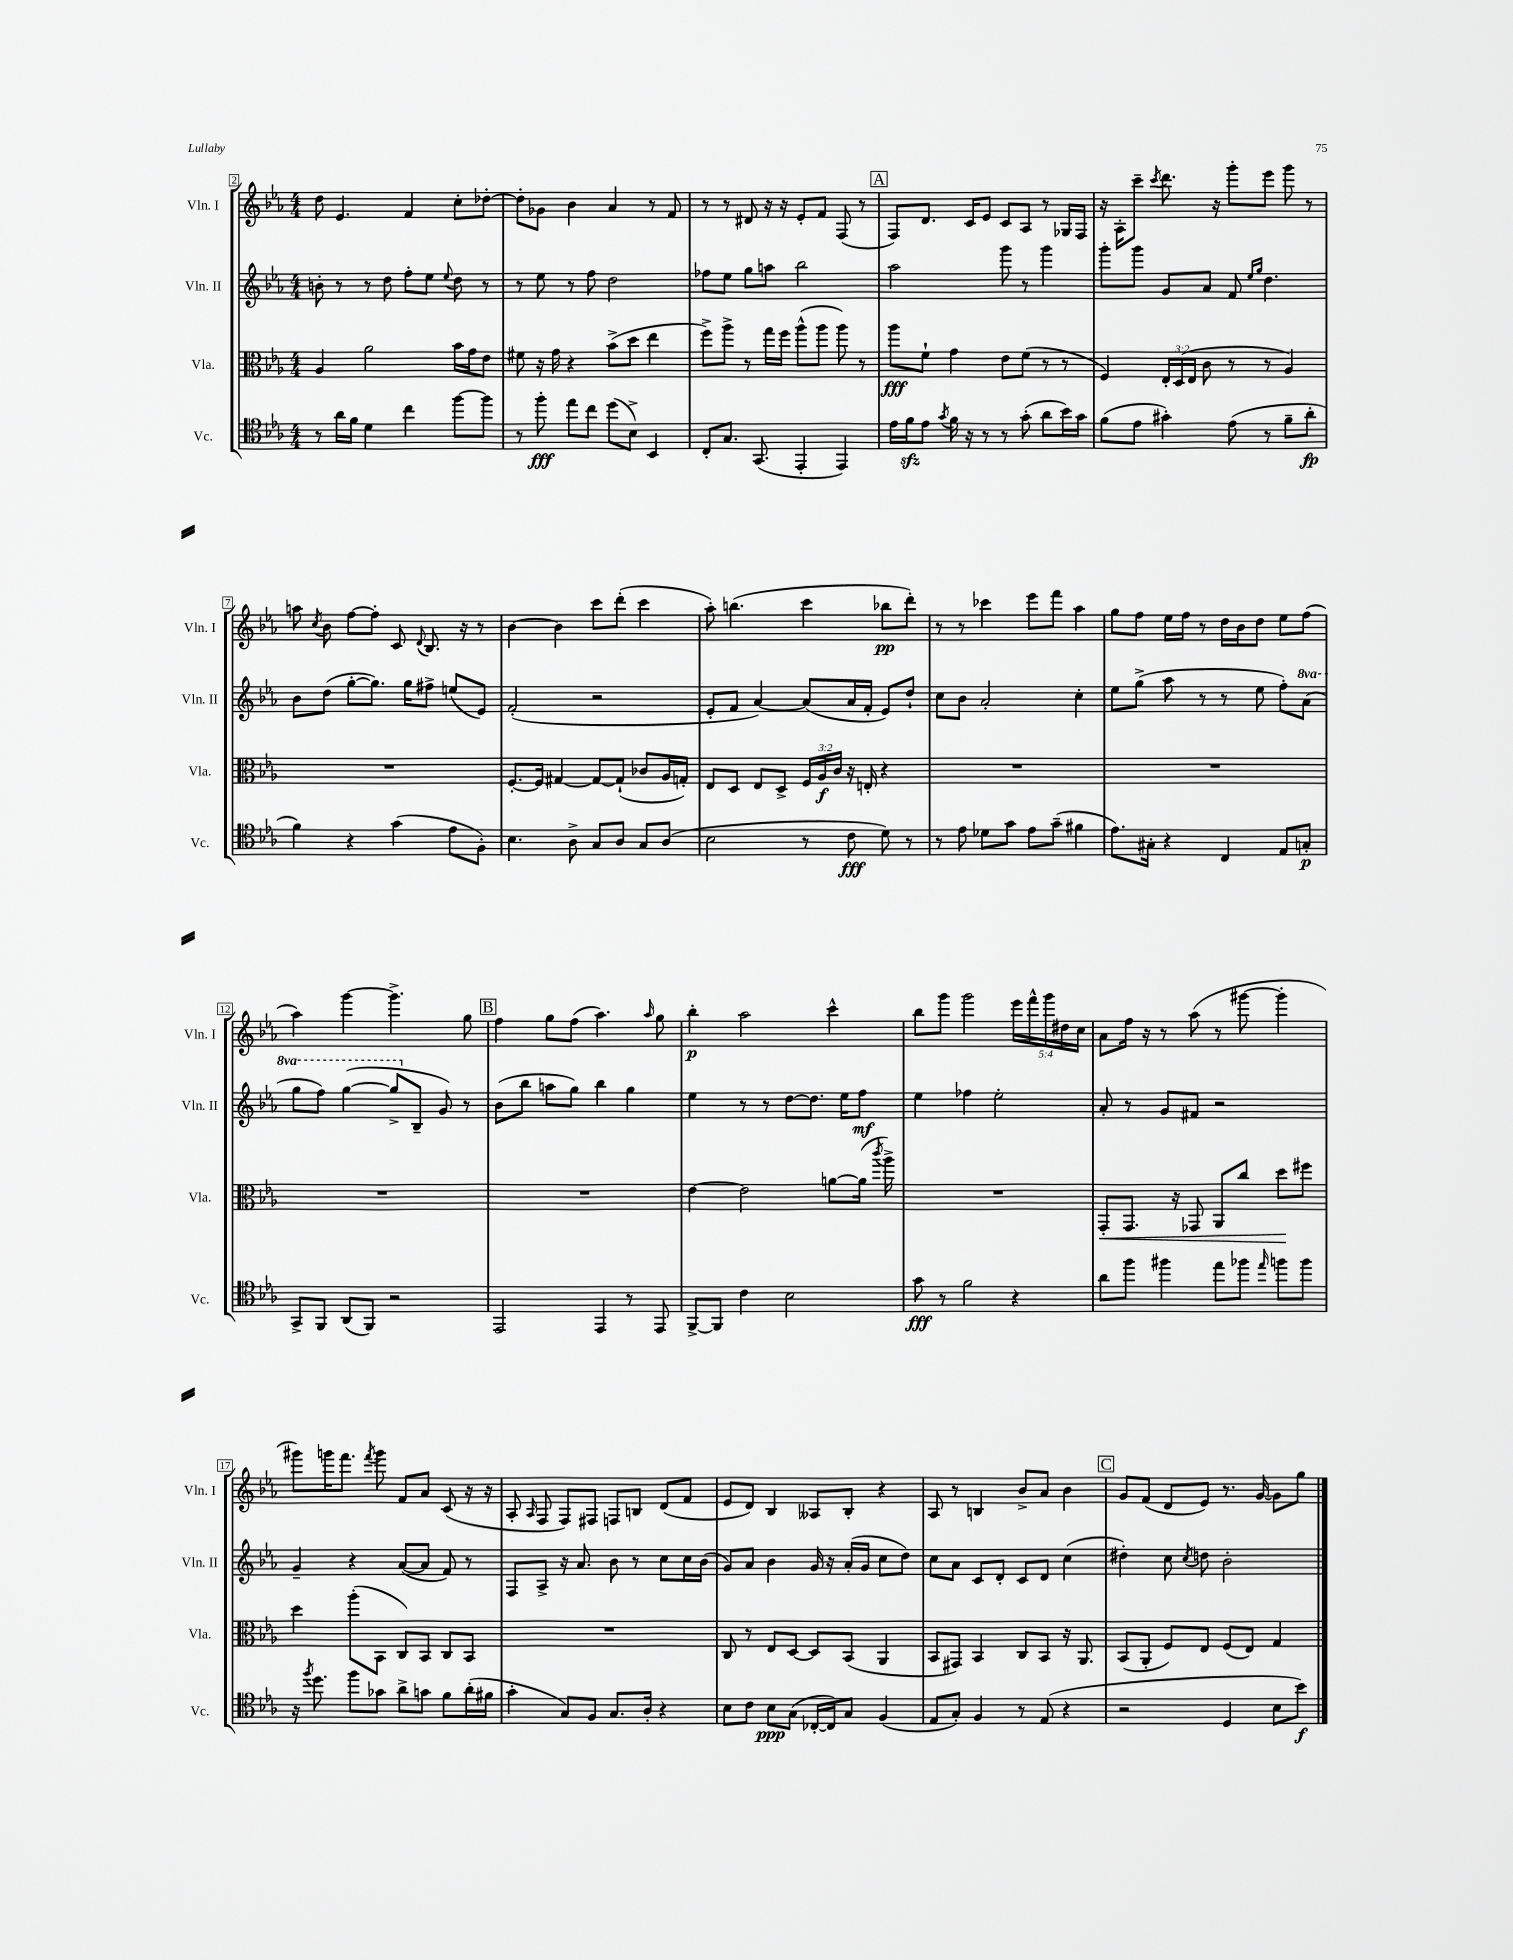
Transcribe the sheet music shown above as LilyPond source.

<<
\new StaffGroup <<
\new Staff = "s0" \with { instrumentName = "Vln. I" shortInstrumentName = "Vln. I" } {
    \clef treble \key ees \major \numericTimeSignature \time 4/4 \override Staff.TupletNumber.text = #tuplet-number::calc-fraction-text
    \autoBeamOff d''8 ees'4. f'4 c''8[-. des''8]~-. |
    des''8[-. ges'8] bes'4 aes'4 r8 f'8 |
    r8 r8 dis'8 r16 r16 ees'8[-. f'8] f8( r8 |
    \mark \markup { \box "A" } f8[) d'8.] c'16[ ees'8] c'8[ aes8] r8 ges16[ f16] |
    r16 aes16[-. c'''8]-- \acciaccatura { c'''8 } d'''8. r16 g'''8[-. ees'''8] g'''8 r8 |
    a''8 \acciaccatura { c''8 } bes'8 f''8[~ f''8]-. c'8 \appoggiatura { d'8 } bes8. r16 r8 |
    bes'4~ bes'4 c'''8[ d'''8]-.( c'''4 |
    aes''8-.) b''4.( c'''4 bes''8[\pp d'''8]-.) |
    r8 r8 ces'''4 ees'''8[ f'''8] aes''4 |
    g''8[ f''8] ees''16[ f''16] r8 d''16[ bes'16 d''8] ees''8[ f''8]( |
    aes''4) g'''4~ g'''4.-> g''8 |
    \mark \markup { \box "B" } f''4 g''8[ f''8]( aes''4.) \grace { aes''16 } g''8 |
    bes''4-.\p aes''2 c'''4-^ |
    bes''8[ g'''8] g'''2 \tuplet 5/4 { ees'''16[ f'''16-^ g'''16 dis''16 c''16] } |
    aes'8[ f''16] r16 r8 aes''8( r8 gis'''8~ gis'''4-. |
    gis'''8[) g'''16 f'''8.] \acciaccatura { f'''8 } g'''8 f'8[ aes'8] c'8( r16 r16 |
    aes8-. \grace { aes16 } f8 f8[) fis8] f8[ b8] d'8[( f'8] |
    ees'8[ d'8]) bes4 aeses8[ bes8]-. r4 |
    aes8 r8 b4 bes'8[-> aes'8] bes'4 |
    \mark \markup { \box "C" } g'8[ f'8]( d'8[ ees'8]) r8. g'16~ g'8[ g''8] \bar "|." |
}
\new Staff = "s1" \with { instrumentName = "Vln. II" shortInstrumentName = "Vln. II" } {
    \clef treble \key ees \major \numericTimeSignature \time 4/4 \set Staff.ottavationMarkups = #ottavation-simple-ordinals
    \autoBeamOff b'8-. r8 r8 d''8 f''8[-. ees''8] \appoggiatura { ees''8 } d''8 r8 |
    r8 ees''8 r8 f''8 d''2 |
    fes''8[ ees''8] g''8[ a''8] bes''2 |
    \mark \markup { \box "A" } aes''2 g'''8 r8 g'''4 |
    g'''8[-. g'''8] g'8[ aes'8] f'8 \grace { ees''16[ g''16] } d''4. |
    bes'8[ d''8]( g''8[~-. g''8.]) g''16[ fis''8]-> e''8[( ees'8]) |
    f'2-.( r2 |
    ees'8[-. f'8] aes'4~) aes'8[( aes'16 f'16]-. ees'8[) d''8]-! |
    c''8[ bes'8] aes'2-. c''4-. |
    ees''8[ g''8]->( aes''8 r8 r8 ees''8 f''8[-.) \ottava #1 aes''8]( |
    g'''8[ f'''8]) g'''4~( g'''8[-> \ottava #0 bes8]-- g'8) r8 |
    \mark \markup { \box "B" } bes'8[( bes''8] a''8[ g''8]) bes''4 g''4 |
    ees''4 r8 r8 d''8[~ d''8.] ees''16[ f''8]\mf |
    ees''4 fes''4 ees''2-. |
    aes'8-. r8 g'8[ fis'8] r2 |
    g'4-- r4 aes'8[~( aes'8] f'8) r8 |
    f8[ aes8]-> r16 aes'8. bes'8 r8 c''8[ c''16 bes'16]( |
    g'8[) aes'8] bes'4 g'16 r16 aes'16[-.( g'16] c''8[ d''8]) |
    c''8[ aes'8] c'8[ d'8]-. c'8[ d'8] c''4( |
    \mark \markup { \box "C" } dis''4-.) c''8 \acciaccatura { c''8 } d''8 bes'2-. \bar "|." |
}
\new Staff = "s2" \with { instrumentName = "Vla." shortInstrumentName = "Vla." } {
    \clef alto \key ees \major \numericTimeSignature \time 4/4 \override Staff.TupletNumber.text = #tuplet-number::calc-fraction-text
    \autoBeamOff aes4 aes'2 bes'16[ g'16 ees'8] |
    fis'8 r16 g'16 r4 bes'8[->( d''8] ees''4 |
    f''8[->) aes''8]-> r8 g''16[ f''16] aes''8[-^( aes''8] aes''8) r8 |
    \mark \markup { \box "A" } aes''8[\fff f'8]-! g'4 ees'8[ f'8]( r8 r8 |
    f4) \tuplet 3/2 { ees16[-. d16( ees16] } c'8 r8 r8 aes4) |
    R1 |
    f8.[~-. f16] gis4~ gis8[~ gis8]-!( ces'8[ aes16 g16]-.) |
    ees8[ d8] ees8[ d8]-> \tuplet 3/2 { f16[ aes16\f c'16] } r16 e16-. r4 |
    R1 |
    R1 |
    R1 |
    \mark \markup { \box "B" } R1 |
    ees'4~ ees'2 a'8[~ a'16]( \acciaccatura { c'''8 } aes''16->) |
    R1 |
    g,8[-.\< g,8.] r16 ges,8 aes,8[ c''8] d''8[\! fis''8] |
    d''4 aes''8[-.( bes,8] c8[) bes,8] c8[ bes,8] |
    R1 |
    c8 r8 ees8[ d8]~ d8[ bes,8]( aes,4 |
    bes,8[ gis,8]) bes,4 c8[ bes,8] r16 aes,8. |
    \mark \markup { \box "C" } bes,8[( aes,8]-. f8[) ees8] f8[( ees8]) g4 \bar "|." |
}
\new Staff = "s3" \with { instrumentName = "Vc." shortInstrumentName = "Vc." } {
    \clef tenor \key ees \major \numericTimeSignature \time 4/4
    \autoBeamOff r8 aes'16[ f'16] d'4 c''4 f''8[~ f''8] |
    r8 f''8-.\fff ees''8[ c''8] d''8[( bes8]->) bes,4 |
    c8[-. g8.] g,8.( ees,4-. ees,4) |
    \mark \markup { \box "A" } ees'16[ f'16\sfz ees'8] \acciaccatura { g'8 } f'16 r16 r8 r8 g'8-.( aes'8[ bes'16) g'16] |
    f'8[( ees'8] gis'4-.) ees'8( r8 f'8[-- aes'8]-.\fp |
    f'4) r4 g'4( ees'8[ f8]-.) |
    bes4. aes8-> g8[ aes8] g8[ aes8]( |
    bes2 r8 c'8\fff d'8) r8 |
    r8 ees'8 des'8[ g'8] ees'8[ g'8]--( fis'4 |
    ees'8.[) gis16]-. r4 c4 ees8[ g8]-.\p |
    g,8[-> f,8] aes,8[( f,8]) r2 |
    \mark \markup { \box "B" } ees,2 ees,4 r8 ees,8 |
    f,8[~-> f,8] c'4 bes2 |
    g'8\fff r8 f'2 r4 |
    aes'8[ f''8] fis''4 ees''8[ fes''8] \grace { ees''16 } f''8[ f''8] |
    r16 \acciaccatura { f''8 } d''8. f''8[ ges'8] aes'8[-> g'8] f'8[ aes'16-.( fis'16] |
    g'4-. g8[) f8] g8.[ aes16]-. r4 |
    bes8[ c'8] bes8[\ppp g8]( ces16[~-. ces16) g8] f4( |
    ees8[ g8]-.) f4 r8 ees8( r4 |
    \mark \markup { \box "C" } r2 d4 bes8[ bes'8]\f) \bar "|." |
}
>>
>>
\layout { \context { \Score currentBarNumber = #2 \override BarNumber.stencil = #(make-stencil-boxer 0.1 0.3 ly:text-interface::print) } }
